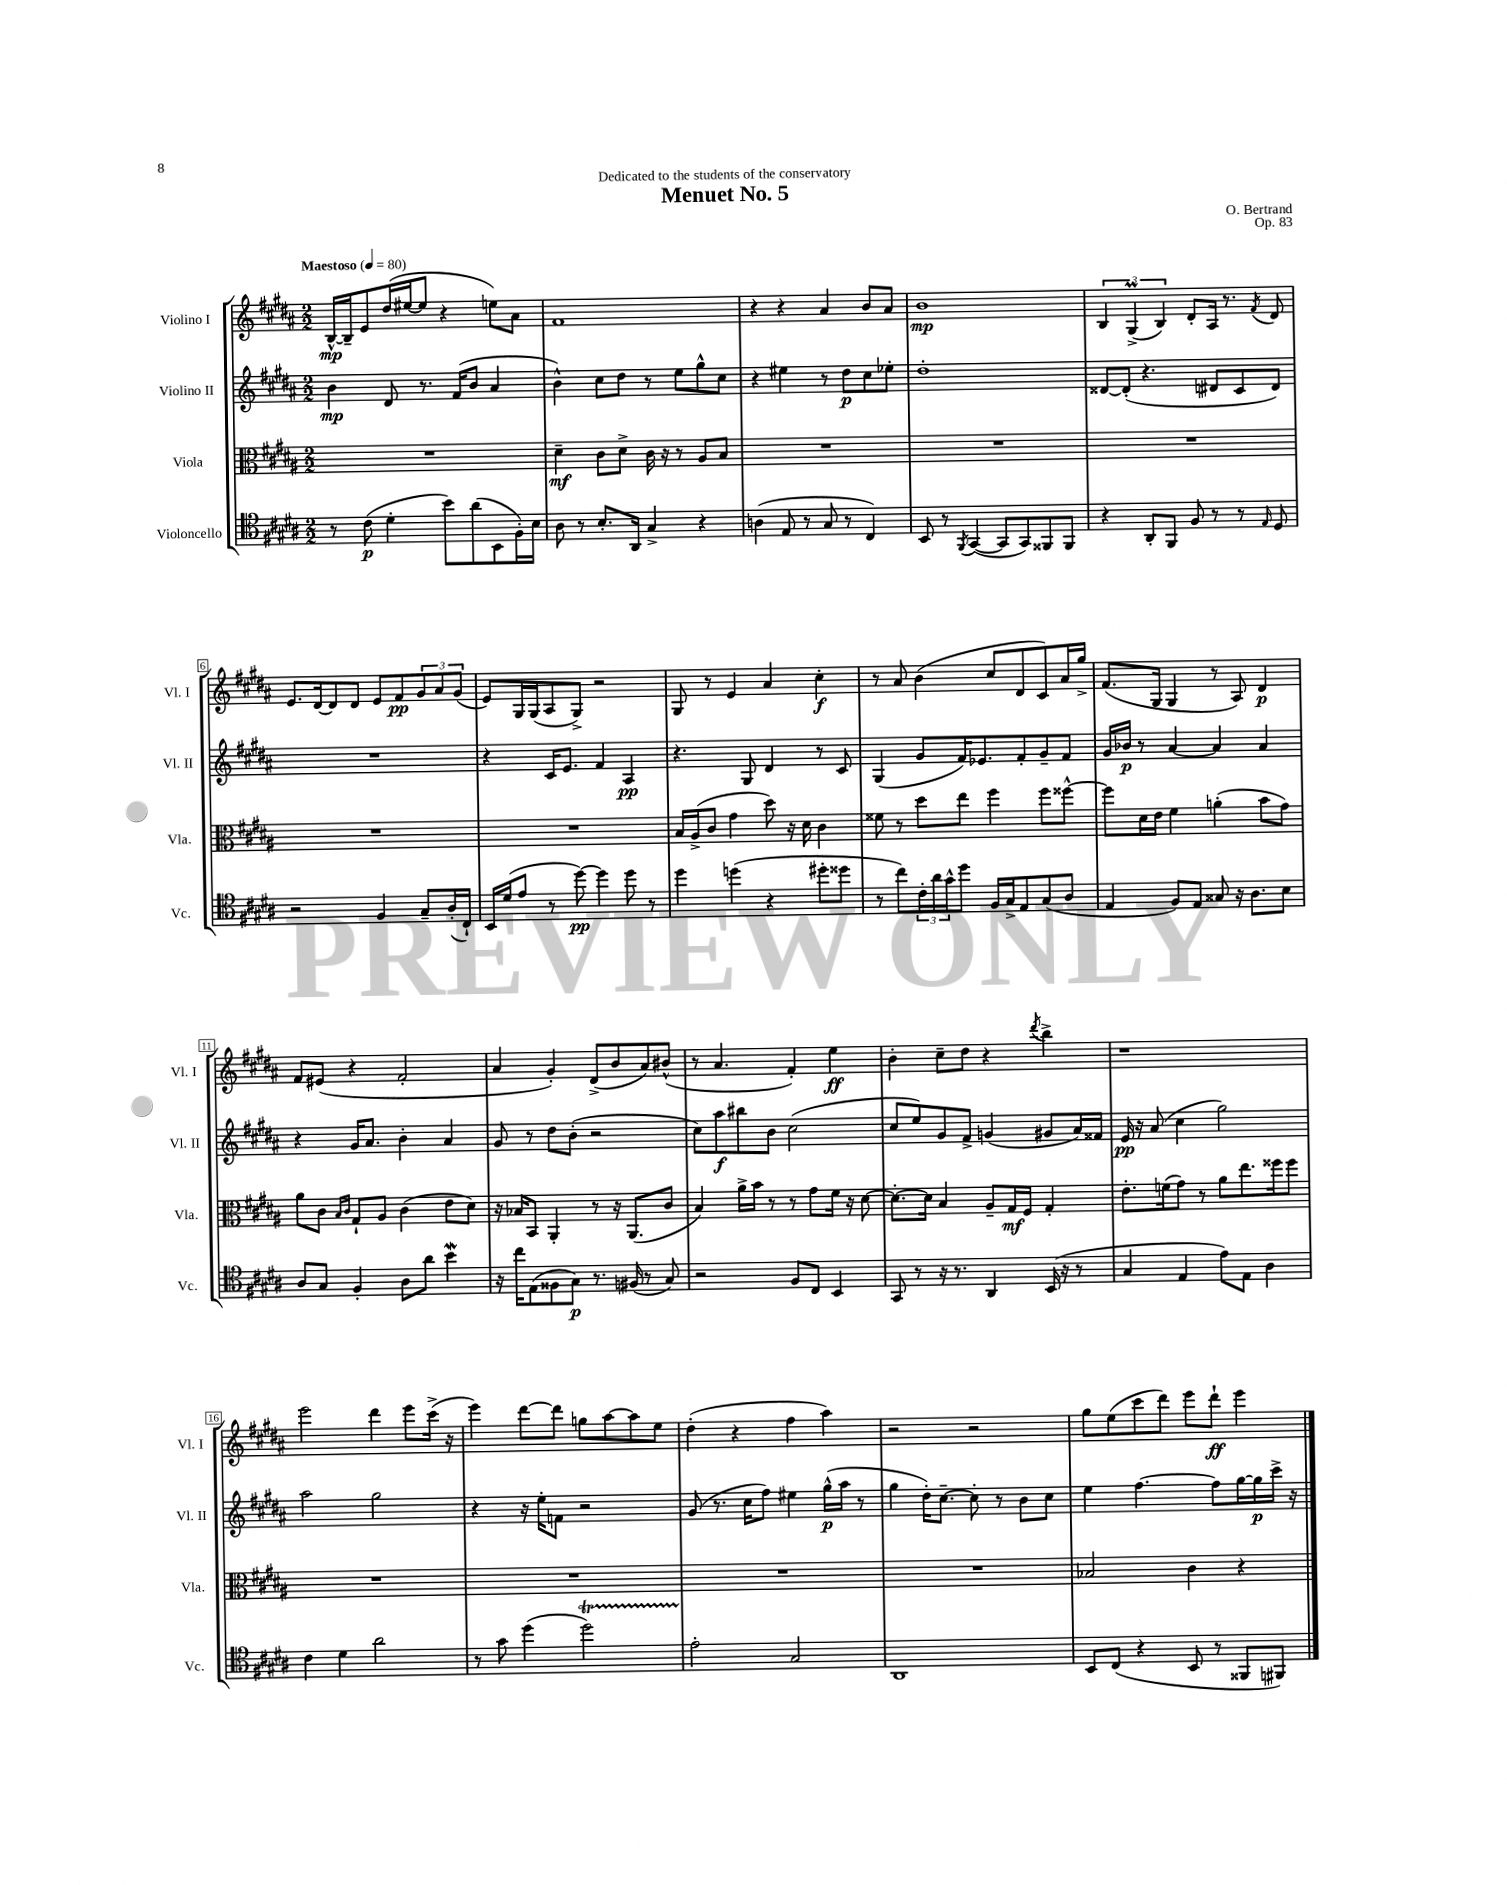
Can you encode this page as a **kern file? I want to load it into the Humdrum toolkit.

**kern	**kern	**kern	**kern
*staff4	*staff3	*staff2	*staff1
*clefC4	*clefC3	*clefG2	*clefG2
*k[f#c#g#d#a#]	*k[f#c#g#d#a#]	*k[f#c#g#d#a#]	*k[f#c#g#d#a#]
*M2/2	*M2/2	*M2/2	*M2/2
*MM80	*MM80	*MM80	*MM80
8r	1r	4b\	[16B^^/LL
.	.	.	16B~/]J
(8c#\	.	.	8e/
4d#'\	.	8d#/	(16dd#/L
.	.	.	[16ee#/J
.	.	8.r	8ee#/]J
8b\L)	.	.	4r
.	.	(16f#/LK	.
(8a#\	.	8b/J	.
8BB\	.	4a#/	8ee\L)
16F#'\L)	.	.	8a#\J
16B\JJ	.	.	.
=	=	=	=
8A#\	4d#~\	4b^^\)	1f#
8r	.	.	.
8.B'/L	8c#\L	8cc#\L	.
.	8d#^\J	8dd#\J	.
16AA#/Jk	.	.	.
4G#^/	16c#\	8r	.
.	16r	.	.
.	8r	8ee\L	.
4r	8A#/L	8gg#^^\	.
.	8B/J	8cc#\J	.
=	=	=	=
(4A\	1r	4r	4r
8E/	.	4ee#\	4r
8r	.	.	.
8G#/	.	8r	4a#/
8r	.	8dd#\L	.
4C#/)	.	8cc#\	8b/L
.	.	8ee-'\J	8a#/J
=	=	=	=
8BB/	1r	1dd#'	1b
8r	.	.	.
8qFF#/	.	.	.
([4GG#/	.	.	.
8GG#/]L	.	.	.
8GG#/)	.	.	.
8FF##/	.	.	.
8FF##/J	.	.	.
=	=	=	=
4r	1r	[8d##/L	6B/
.	.	(8d##'/]J	.
.	.	.	(6G#^/
8AA#'/L	.	4.r	.
.	.	.	6B/)
8FF#/J	.	.	.
8F#/	.	.	8d#'/L
8r	.	8d#/L	16A#/Jk
.	.	.	8.r
8r	.	8c#/	.
16qqE/	.	.	8qf#/
8D#/	.	8d#/J)	8d#/
=	=	=	=
2r	1r	1r	8.e/L
.	.	.	[16d#/k
.	.	.	8d#/]
.	.	.	8d#/J
4F#/	.	.	8e/L
.	.	.	8f#/
8G#~/L	.	.	12g#/
.	.	.	12a#/
(16A#'/L	.	.	.
.	.	.	(12g#/J
16C#`/JJ)	.	.	.
=	=	=	=
16BB/LL	1r	4r	8e/L)
(16d#/J	.	.	.
8e/J	.	.	16G#/L
.	.	.	(16G#/J
8r	.	16c#/LK	8A#/
.	.	8.e/J	.
[8dd#\)	.	.	8G#^/J)
4dd#\]	.	4f#/	2r
8dd#\	.	4A#/	.
8r	.	.	.
=	=	=	=
4dd#\	16B/LL	4.r	8G#/
.	(16A#^/J	.	.
.	8c#/J	.	8r
(4dd\	4g#\	.	4e/
.	.	8G#/	.
4r	8dd#\)	4d#/	4a#/
.	16r	.	.
.	16d#\	.	.
8dd#'\L	4c#\	8r	4cc#'\
8dd##\J	.	8c#/	.
=	=	=	=
8r	8f##\	(4G#/	8r
8cc#\L)	8r	.	8a#/
24c#'\L	8dd#\L	8g#/L	(4b\
24a#\	.	.	.
24g#^^\J	.	.	.
8dd#\J	8ee\J	16f#/K)	.
.	.	8.e-/	.
16F#/LL	4ff#\	.	8cc#/L
16G#^/J	.	.	.
8E/	.	8f#'/	8d#/
(8G#/	8ff#\L	8g#~/	8c#/)
8A#/J	[8ff##^^\J	8f#/J	16a#/L
.	.	.	16gg#^/JJ
=	=	=	=
4E/	8ff##\]L	16g#/LL	(8.f#/L
.	.	16b-/JJ	.
.	16d#\L	8r	.
.	16e\JJ	.	16G#/Jk
8F#/L)	4f#\	[4a#/	4G#/
8E/J	.	.	.
8G##/	(4a'\	4a#/]	8r
16r	.	.	8A#/)
8.A#\L	.	.	.
.	8b\L	4a#/	4d#/
8B\J	8g#\J)	.	.
=	=	=	=
8A#/L	8a#\L	4r	8f#/L
8G#/J	8c#\J	.	(8e#/J
.	16qqB/LL	.	.
.	16qqc#/JJ	.	.
4F#'/	8G#`/L	16g#/LK	4r
.	.	8.a#/J	.
.	8A#/J	.	.
8A#\L	(4c#\	4b'\	2f#'/
8a#\J	.	.	.
4b\	8e\L	4a#/	.
.	8d#\J)	.	.
=	=	=	=
16r	16r	8g#/	4a#/
16cc#\LK	16B-/LK	.	.
(8E\	8BB/J	8r	.
8F##\	4AA#'/	8dd#\L	4g#'/)
8G#\J)	.	(8b'\J	.
8.r	8r	2r	(8d#^/L
.	16r	.	8b/
(16F#/	(8.AA#/L	.	.
8r	.	.	8a#/)
8G#/)	8c#/J	.	(8b#^^/J
=	=	=	=
2r	4B/)	8cc#\L)	8r
.	.	8aa#\	4.a#/
.	16a#^\LL	8bb#\	.
.	16b\JJ	.	.
.	8r	8b\J	.
8F#/L	8r	(2cc#\	4f#'/)
8C#/J	8g#\L	.	.
4BB/	16f#\Jk	.	4ee\
.	16r	.	.
.	[8d#\	.	.
=	=	=	=
8GG#/	8.d#'\_L	8cc#/L	4b'\
8r	.	8ee/)	.
.	16d#\]Jk	.	.
16r	4B/	8g#/	8cc#~\L
8.r	.	.	.
.	.	8f#^/J	8dd#\J
4AA#/	8A#~/L	(4g/	4r
.	16G#/L	.	.
.	16F#/JJ	.	.
.	.	.	8qddd#/
(16BB/	4G#'/	8g#/L	4bb^\
16r	.	.	.
8r	.	16a#/L)	.
.	.	16f##/JJ	.
=	=	=	=
4G#/	8.e'\L	16e/	1r
.	.	16r	.
.	.	(8a#/	.
.	(16f\k	.	.
4E/	8g#\J)	4cc#\	.
.	8r	.	.
8e\L)	8a#\L	2gg#\)	.
8E\J	8.ee\	.	.
4A#\	.	.	.
.	16ff##\k	.	.
.	8ff##\J	.	.
=	=	=	=
4c#\	1r	2aa#\	2eee\
4d#\	.	.	.
2a#\	.	2gg#\	4ddd#\
.	.	.	8eee\L
.	.	.	(16ccc#^\Jk
.	.	.	16r
=	=	=	=
8r	1r	4r	4eee\)
8g#\	.	.	.
(4dd#\	.	16r	[8ddd#\L
.	.	16ee'\LK	.
.	.	8f\J	8ddd#\]J
2dd#\)	.	2r	8gg\L
.	.	.	[8aa#\
.	.	.	8aa#\]
.	.	.	8ee\J
=	=	=	=
2e'\	1r	(8g#/	(4dd#'\
.	.	8.r	.
.	.	.	4r
.	.	16cc#\LK	.
.	.	8ff#\J)	.
2G#/	.	4ee#\	4ff#\
.	.	(16gg#^^\LL	4aa#\)
.	.	16aa#\JJ	.
.	.	8r	.
=	=	=	=
1AA#	1r	4gg#\	2r
.	.	16dd#'\LK)	.
.	.	[8.cc#~\J	.
.	.	8cc#'\]	2r
.	.	8r	.
.	.	8b\L	.
.	.	8cc#\J	.
=	=	=	=
8BB/L	2B-/	4ee\	8gg#\L
(8C#/J	.	.	(8ee\
4r	.	[4.ff#\	8ccc#\
.	.	.	8ddd#\J)
8BB/	4c#\	.	8eee\L
8r	.	8ff#\]L	8ddd#`\J
8FF##/L	4r	[16gg#\L	4eee\
.	.	16gg#\]	.
8FF#/J)	.	16ccc#^\JJ	.
.	.	16r	.
==	==	==	==
*-	*-	*-	*-
